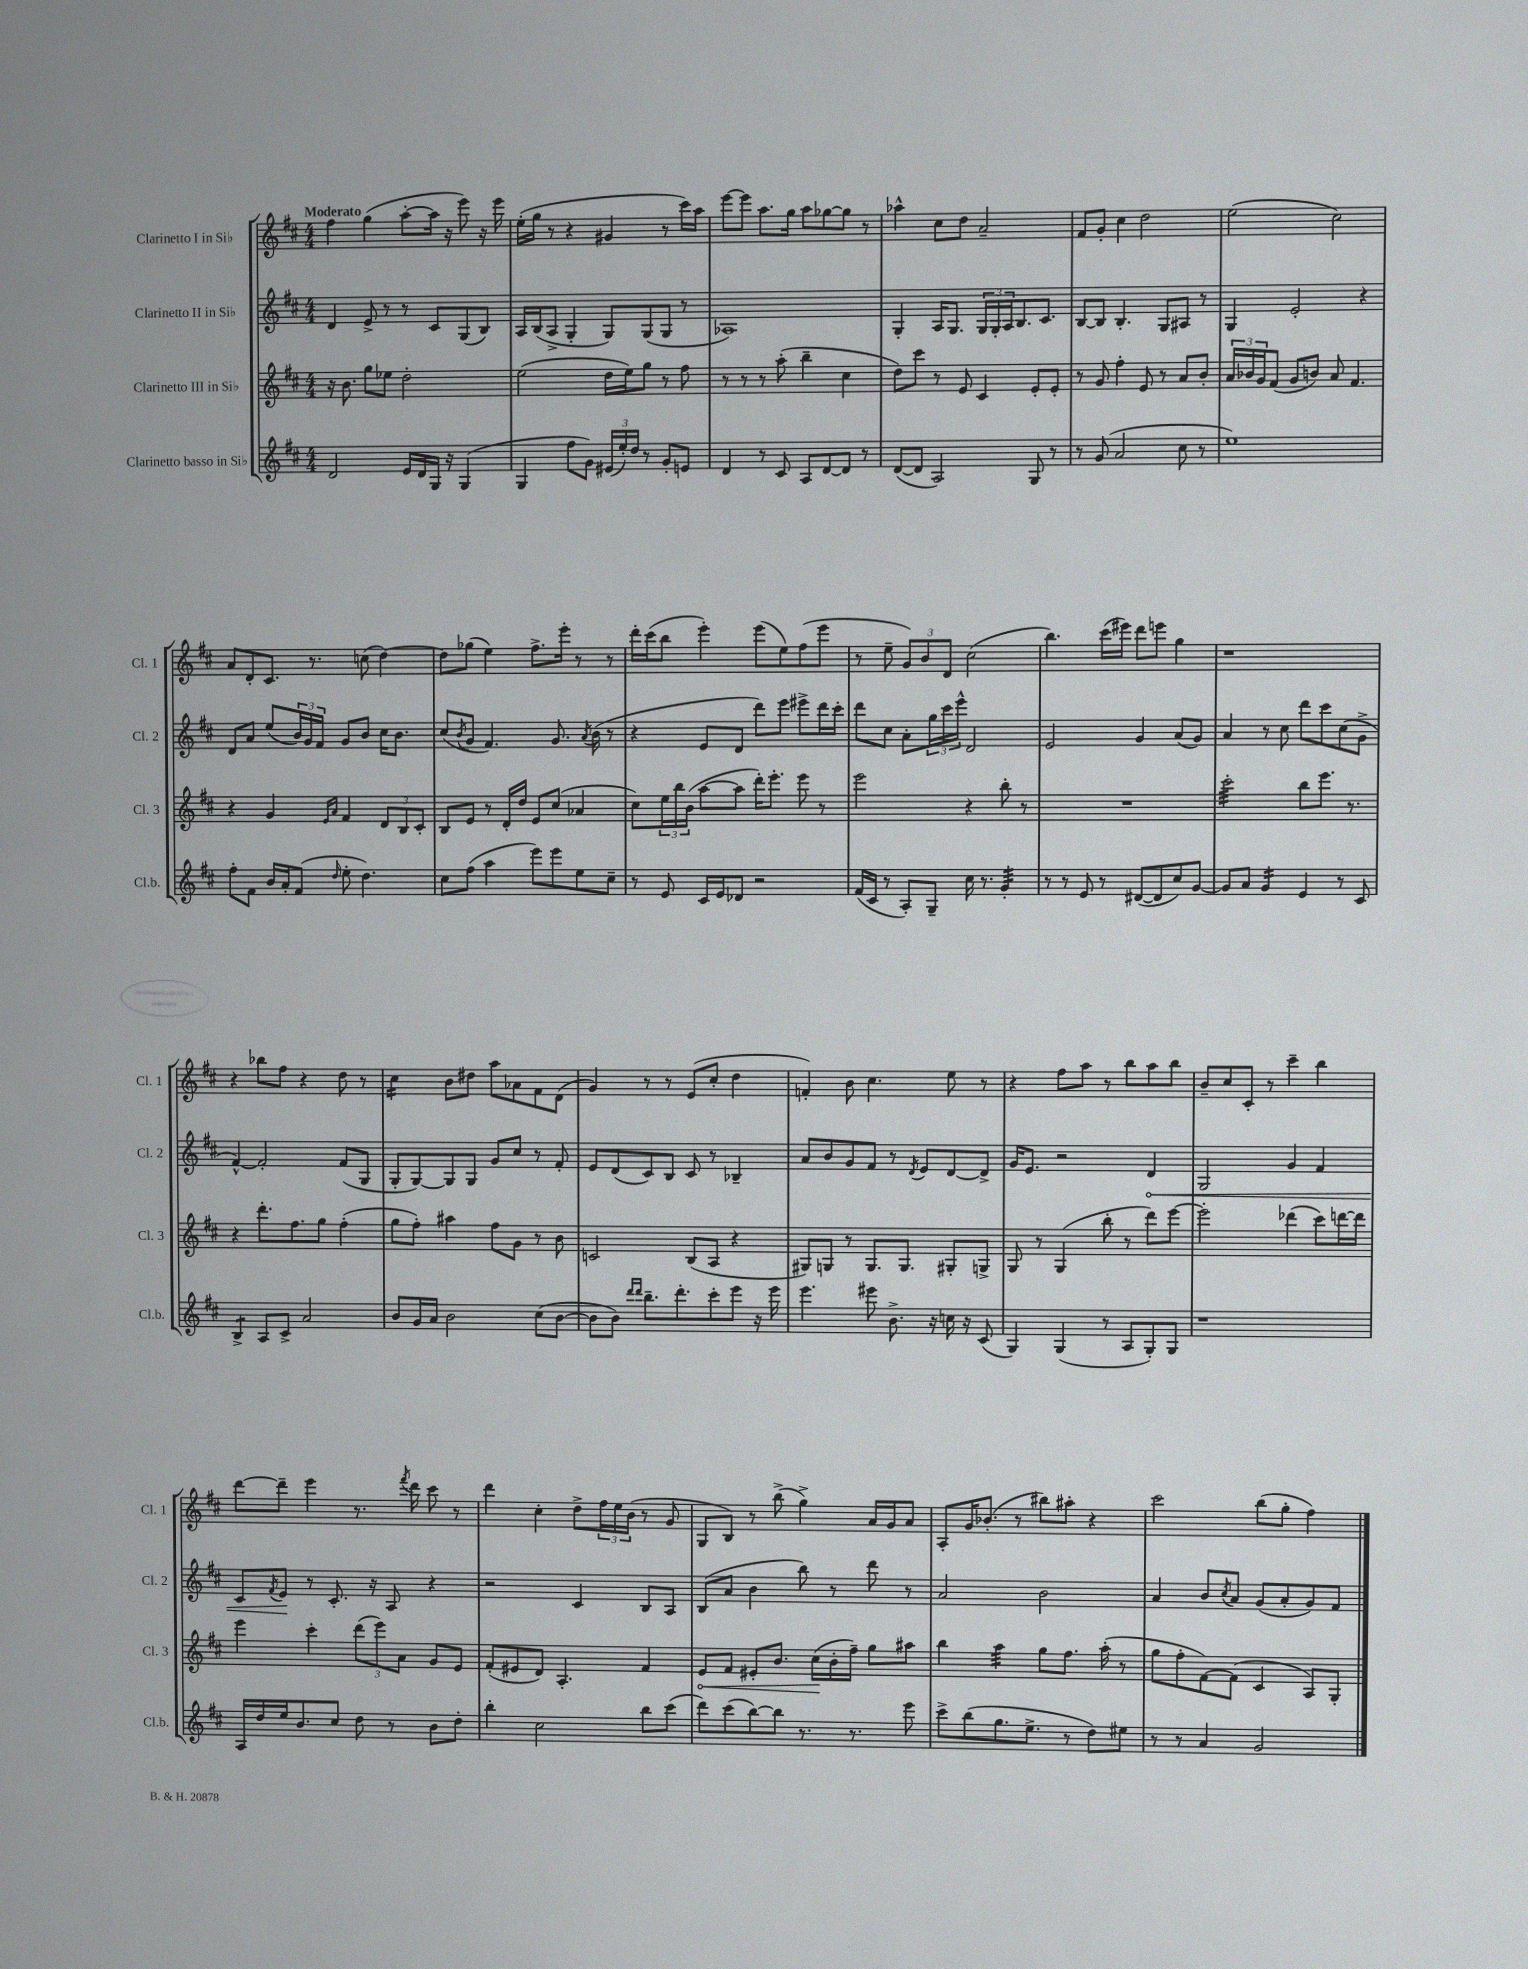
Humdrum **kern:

**kern	**kern	**kern	**kern
*staff4	*staff3	*staff2	*staff1
*clefG2	*clefG2	*clefG2	*clefG2
*k[f#c#]	*k[f#c#]	*k[f#c#]	*k[f#c#]
*M4/4	*M4/4	*M4/4	*M4/4
2d/	16r	4d/	4ff#\
.	8.b\	.	.
.	8gg\L	8e^/	(4gg\
.	8ee-\J	8r	.
16e/LL	2dd'\	8r	[8aa'\L
16d/	.	.	.
16G/JJ	.	8c#/L	16aa\]Jk
16r	.	.	16r
(4G/	.	(8G/	8eee\)
.	.	8B/J)	16r
.	.	.	16eee\
=	=	=	=
4G/	(2ee\	16A/LL	(16ee'\LL
.	.	(16B/J	16gg\JJ
.	.	8A^/J	8r
8ff#\L	.	4G'/	4r
8g\J)	.	.	.
(24e#/LL	16dd\LL	8G/L)	4g#/
24ee'/)	.	.	.
.	16ee\J)	.	.
24dd/JJ	.	.	.
8r	8gg\J	(8G/	.
8g'/L	8r	8G/J	8r
8e/J	8ff#\	8r	16ccc#\LL)
.	.	.	16aa\JJ
=	=	=	=
4d/	8r	1A-)	[8eee\L
.	8r	.	8eee\]J
8r	8r	.	8.aa\L
8c#/	(8aa'\	.	.
.	.	.	16gg\Jk
8A/L	4bb~\	.	8aa\L
[8d/	.	.	[8gg-\
8d/]J	4cc#\	.	8gg-\]J
8r	.	.	8r
=	=	=	=
([8d/L	8dd\L)	4G'/	4aa-^^\
8d/]J	8ccc#\J	.	.
2A/)	8r	16A/LK	8cc#\L
.	.	8.G/J	.
.	8e/	.	8dd\J
.	4c#/	24G/LL	2a~/
.	.	24G'/	.
.	.	24A/J	.
.	.	8.B/	.
8G/	8e'/L	.	.
.	.	8.c#/J	.
8r	8e'/J	.	.
=	=	=	=
8r	8r	[8B/L	8f#/L
(8g/	8g/	8B/]J	8g'/J
2a/	4ff#'\	4.B'/	4cc#\
.	8e/	.	2dd\
.	8r	8G/L	.
8cc#\	8a/L	8A#/J	.
8r	8b'/J	8r	.
=	=	=	=
1ee)	24a/LL	4G/	(2ee\
.	24b-/	.	.
.	24g/J	.	.
.	(8f#/J	.	.
.	8g/L	2e'/	.
.	8b/J)	.	.
.	8a/	.	2cc#\)
.	4.f#/	.	.
.	.	4r	.
=	=	=	=
8ff#'\L	4r	8d/L	8a/L
8f#\J	.	8a/J	8d'/
16b/LL	4g/	(8ee/L	8.c#/J
16a'/J	.	.	.
(8f#/J	.	24b/L)	.
.	.	24g/	.
.	.	.	8.r
.	.	24f#/JJ	.
.	16qqe/LL	.	.
16qqdd/	16qqa/JJ	.	.
8ee'\	4f#/	8g/L	.
4.dd\)	.	8b/J	(8cc\
.	12d/L	16cc#\LK	[4dd\)
.	.	8.b\J	.
.	12B/	.	.
.	12c#'/J	.	.
=	=	=	=
8cc#\L	8B/L	(8cc#/L	8dd\]L
.	.	8qb/	.
(8ff#\J	8e/J	8g/J	(8gg-\J
4aa\	8r	4.f#/)	4ee\)
.	16d'/LL	.	.
.	16dd/JJ	.	.
8eee\L)	8e/L	.	8.ff#^\L
8eee\	(8cc#/J	8.g/	.
.	.	.	16eee'\Jk
8ee\	4a-/	.	8r
.	.	8qa/	.
.	.	(16b\	.
8cc#~\J	.	8r	8r
=	=	=	=
8r	8cc#\L)	4r	16ddd'\LL
.	.	.	(16ccc#\J
8e/	24ee\L	.	8bb\J
.	24bb\	.	.
.	(24b\JJ	.	.
16c#/LL	[8aa\L	8e/L	4eee'\)
16e/J	.	.	.
8d-/J	8aa\]J	8d/J	.
2r	16ddd'\LK)	8ddd\L)	(8eee\L
.	8.eee'\J	.	.
.	.	8eee\J	8ee\)
.	8eee\	8eee#^\L	(8ff#\
.	8r	16ddd\L	8eee\J
.	.	16ccc#'\JJ	.
=	=	=	=
(16f#/LL	2eee\	8ddd\L	8r
16c#/JJ	.	.	.
8r	.	8cc#\J	8ee~\
8A'/L)	.	8a'\L	12g/L)
.	.	.	12b/
8G~/J	.	24gg\L	.
.	.	24ccc#\	12d/J
.	.	24eee^^\JJ	.
16cc#\	4r	2d/	(2cc#\
8.r	.	.	.
4g'/	8bb'\	.	.
.	8r	.	.
=	=	=	=
8r	1r	2e/	4.bb\)
8r	.	.	.
8e/	.	.	.
8r	.	.	(16ccc#\LL
.	.	.	16eee#\JJ)
([8d#/L	.	4g/	8ddd\L
8d#/]	.	.	8eee\J
8cc#/)	.	(8a/L	4gg\
[8g/J	.	8g/J)	.
=	=	=	=
8g/]L	2ccc#'\	4a/	1r
8a/J	.	.	.
4g/	.	8r	.
.	.	8cc#\	.
4e/	8bb\L	8ddd\L	.
.	8.eee\J	8ccc#\	.
8r	.	(8cc#\	.
.	8.r	.	.
8c#/	.	8g^\J	.
=	=	=	=
4B^/	4r	[4f#^^/)	4r
8A/L	8.ddd'\L	2f#'/]	8bb-\L
8c#^/J	.	.	8ff#\J
.	8.ff#\	.	.
2a/	.	.	4r
.	8gg\J	.	.
.	(4ff#'\	(8f#/L	8dd\
.	.	8G/J	8r
=	=	=	=
8b/L	8gg\L	8G'/L	4cc#\
16g/L	8ff#'\J)	[8G/)	.
16a/JJ	.	.	.
2b\	4aa#\	8G/]	8b\L
.	.	8G/J	8dd#\J
.	8ff#\L	8g/L	8aa\L
.	8g\J	8cc#/J	8a-\
(8cc#\L	8r	8r	8f#\
[8b\J	8b\	8f#'/	(8d\J
=	=	=	=
8b\]L	2c/	8e/L	4g/)
8b\J)	.	(8d/	.
16qqddd/LL	.	.	.
16qqddd/JJ	.	.	.
8.bb~\L	.	8c#/)	8r
.	.	8B/J	8r
8.ddd'\	.	.	.
.	(8B/L	8c#/	(8e/L
8ccc#'\	8A/J	8r	8cc#'/J
8eee\J	4r	4B-~/	4dd\
16r	.	.	.
16eee\	.	.	.
=	=	=	=
4.eee\	8G#/L)	8a/L	4f'/)
.	8G/J	8b/	.
.	8r	8g/	8b\
8eee#\	8.G/L	8f#/J	4.cc#\
8.b^\	.	8r	.
.	8.G/J	.	.
.	.	8qd/	.
.	.	8e/L	.
16r	.	.	.
16cc\	8G#'/L	[8d/	8ee\
16r	.	.	.
(8c#/	8G^/J	8d^/]J	8r
=	=	=	=
4G/)	8G/	16g/LK	4r
.	.	8.e/J	.
.	8r	.	.
(4G/	(4G/	2r	8ff#\L
.	.	.	8aa\J
8r	8bb'\	.	8r
8A/L	8r	.	8bb\L
8G'/)	8ddd\L)	4d/	8aa\
8G/J	[8eee\J	.	8bb\J
=	=	=	=
1r	2eee'\]	2G/	8b~/L
.	.	.	8cc#/
.	.	.	8c#'/J
.	.	.	8r
.	(4ddd-\	4g/	4ccc#~\
.	8ccc#\L)	4f#/	4bb\
.	[16ddd\L	.	.
.	16ddd\]JJ	.	.
=	=	=	=
16A/LL	4eee\	8c#/L	[8ddd\L
16dd/	.	.	.
.	.	8qf#/	.
16ee/J	.	8e/J	8ddd~\]J
8.b/	.	.	.
.	4ccc#'\	8r	4eee\
8cc#/J	.	8.c#'/	.
8dd\	(12ddd\L	.	8.r
.	.	16r	.
.	12eee\)	.	.
8r	.	8A/	.
.	12a\J	.	.
.	.	.	8qfff#/
.	.	.	16ddd\
8b\L	8g/L	4r	8ccc#\
8dd'\J	8e/J	.	8r
=	=	=	=
4bb'\	(8f#'/L	2r	4ddd\
.	8e#/	.	.
2cc#\	8d/J)	.	4cc#'\
.	4.A'/	.	.
.	.	4c#/	8dd^\L
.	.	.	24ff#\L
.	.	.	24ee\
.	.	.	(24b\JJ
8bb\L	4f#/	8B/L	8r
(8ccc#\J	.	8A/J	8g/
=	=	=	=
8ddd\L)	8e/L	(8B/L	8G/L
(8ccc#\	8f#/J	8a/J	8B/J)
[8bb\)	8e#'/L	4b\	8r
8bb\]J	8.b/J	.	(8bb^\
8.r	.	8bb\)	4gg^\)
.	(16cc#\LL	.	.
.	16b'\	8r	.
8.r	16ff#~\JJ)	.	.
.	8gg\L	8ddd\	16a/LL
.	.	.	16g/J
8eee\	8aa#\J	8r	8a/J
=	=	=	=
8ccc#^\L	4bb\	2a/	8A'/L
(8bb\	.	.	16g/K
.	.	.	(8.b-'/J
8.gg\	4aa\	.	.
.	.	.	8r
8.ee^\J	.	.	.
.	8gg\L	2b\	8bb#\L)
8r	8.ff#\J	.	8aa#'\J
8dd\L)	.	.	4r
.	(16aa'\	.	.
8ee#\J	8r	.	.
=	=	=	=
8r	8gg\L	4a/	2ccc#\
8r	8ff#'\	.	.
4a/	[8f#\)	8b/L	.
.	.	8qcc#/	.
.	(8f#\]J	8a/J	.
2g/	4c#/	(8g/L	(8bb\L
.	.	8a'/	8gg'\J
.	8A/L)	8g/)	4ff#\)
.	8G'/J	8f#/J	.
==	==	==	==
*-	*-	*-	*-
